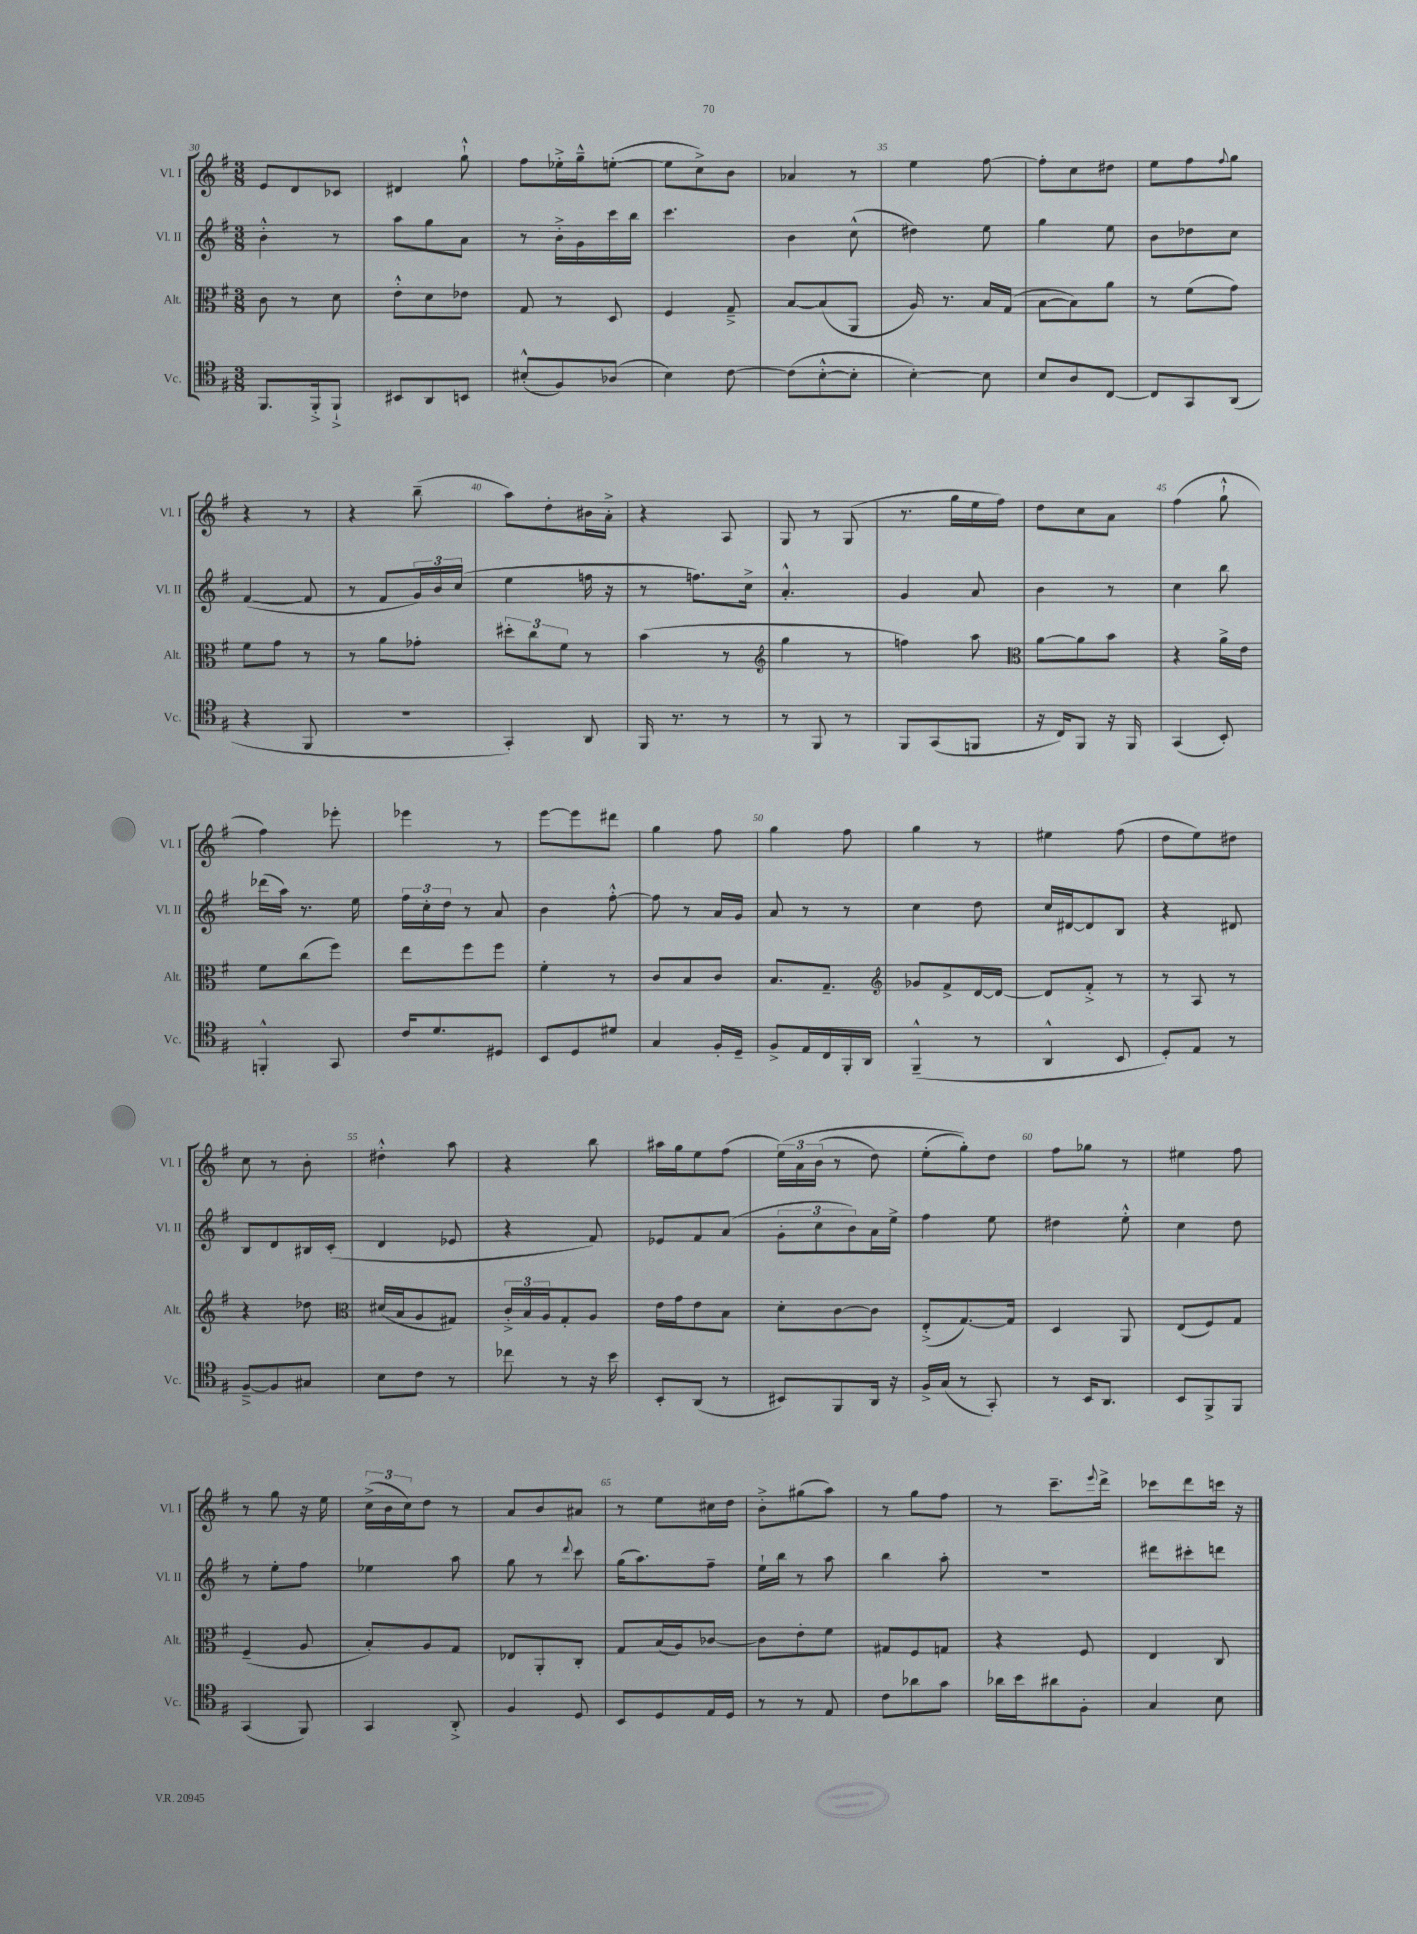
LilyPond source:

<<
\new StaffGroup <<
\new Staff = "s0" \with { instrumentName = "Vl. I" shortInstrumentName = "Vl. I" } {
    \clef treble \key g \major \numericTimeSignature \time 3/8
    e'8 d'8 ces'8 |
    dis'4 g''8-!-^ |
    fis''8 ees''16-.-> g''16---^ e''8~-.( |
    e''8 c''8->) b'8 |
    aes'4 r8 |
    e''4 fis''8~ |
    fis''8-. c''8 dis''8 |
    e''8 fis''8 \appoggiatura { fis''8 } g''8 |
    r4 r8 |
    r4 b''8--( |
    a''8) d''8-. bis'16 a'16-.-> |
    r4 a8 |
    g8 r8 g8( |
    r8. g''16 e''16 fis''16) |
    d''8 c''8 a'8 |
    fis''4( g''8-!-^ |
    fis''4) ees'''8-. |
    ees'''4 r8 |
    e'''8~ e'''8 dis'''8 |
    g''4 fis''8 |
    g''4 fis''8 |
    g''4 r8 |
    eis''4 fis''8( |
    d''8 e''8) dis''8 |
    c''8 r8 b'8-. |
    dis''4-.-^ a''8 |
    r4 b''8 |
    ais''16 g''16 e''8 fis''8( |
    \tuplet 3/2 { e''16)\( a'16 b'16( } r8 d''8) |
    e''8-.( g''8-.)\) d''8 |
    fis''8 ges''8 r8 |
    eis''4 fis''8 |
    r8 g''8 r16 e''16 |
    \tuplet 3/2 { c''16->( b'16 c''16) } d''8 r8 |
    a'8 b'8 ais'8 |
    r8 e''8 cis''16 d''16 |
    b'8-.-> gis''8( a''8) |
    r8 g''8 fis''8 |
    r8 c'''8.-- \appoggiatura { e'''8 } d'''16-> |
    ces'''8 d'''8 c'''16 r16 \bar "|." |
}
\new Staff = "s1" \with { instrumentName = "Vl. II" shortInstrumentName = "Vl. II" } {
    \clef treble \key g \major \numericTimeSignature \time 3/8
    b'4-.-^ r8 |
    a''8 g''8 a'8 |
    r8 b'16-.-> g'16 c'''16 b''16 |
    c'''4. |
    b'4 c''8-^( |
    dis''4) e''8 |
    g''4 e''8 |
    b'8 des''8 c''8 |
    fis'4~( fis'8 |
    r8 fis'8 \tuplet 3/2 { g'16) b'16 c''16( } |
    e''4 f''16 r16 |
    r8 f''8.) c''16-> |
    a'4.-.-^ |
    g'4 a'8 |
    b'4 r8 |
    c''4 b''8 |
    des'''16( a''16) r8. e''16 |
    \tuplet 3/2 { fis''16 c''16-. d''16 } r8 a'8 |
    b'4 fis''8~-.-^ |
    fis''8 r8 a'16 g'16 |
    a'8 r8 r8 |
    c''4 d''8 |
    c''16 dis'16~ dis'8 b8 |
    r4 dis'8 |
    b8 d'8 bis16 c'16-.( |
    d'4 ees'8 |
    r4 fis'8) |
    ees'8 fis'8 a'8( |
    \tuplet 3/2 { g'8-. c''8 b'8) } a'16 e''16-> |
    fis''4 e''8 |
    dis''4 e''8-.-^ |
    c''4 d''8 |
    r8 e''8-. fis''8 |
    ees''4 a''8 |
    g''8 r8 \appoggiatura { d'''8 } c'''8 |
    g''16( a''8.) fis''8-- |
    e''16-! b''16 r8 a''8 |
    b''4 a''8-. |
    R4. |
    dis'''8 cis'''8-. d'''8 \bar "|." |
}
\new Staff = "s2" \with { instrumentName = "Alt." shortInstrumentName = "Alt." } {
    \clef alto \key g \major \numericTimeSignature \time 3/8
    c'8 r8 d'8 |
    e'8-.-^ d'8 ees'8 |
    g8 r8 d8 |
    fis4 g8---> |
    b8~ b8( a,8 |
    a16) r8. b16 g16( |
    b8~ b8) a'8 |
    r8 fis'8( g'8) |
    fis'8 g'8 r8 |
    r8 a'8 ges'8-. |
    \tuplet 3/2 { dis''8-. c''8 fis'8 } r8 |
    b'4( r8 |
    \clef treble g''4 r8 |
    f''4) a''8 |
    \clef alto a'8~ a'8 b'8 |
    r4 a'16-> e'16 |
    fis'8 c''8( fis''8) |
    e''8 fis''8 fis''8 |
    fis'4-. r8 |
    c'8 b8 c'8 |
    b8. g8.-- |
    \clef treble ges'8 fis'8-> d'16~ d'16~ |
    d'8 fis'8-.-> r8 |
    r8 a8 r8 |
    r4 des''8 |
    \clef alto dis'16( b16 a8 gis8) |
    \tuplet 3/2 { c'16-.-> b16 a16 } g8-. a8 |
    e'16 g'16 e'8 b8 |
    d'8-. c'8~ c'8 |
    e8-.->( g8.~) g16 |
    d4 a,8 |
    e8( fis8) g8 |
    fis4--( a8 |
    b8-.) a8 g8 |
    ees8 a,8-. c8-. |
    g8 b16( a16) ces'8~ |
    ces'8 e'8-. fis'8 |
    gis8 fis8 g8 |
    r4 fis8 |
    e4 c8 \bar "|." |
}
\new Staff = "s3" \with { instrumentName = "Vc." shortInstrumentName = "Vc." } {
    \clef tenor \key g \major \numericTimeSignature \time 3/8
    fis,8. fis,16-.-> fis,8-!-> |
    bis,8 a,8 b,8 |
    bis8-.-^( fis8) aes8( |
    b4) c'8~ |
    c'8( b8~-.-^ b8-. |
    b4~-.) b8 |
    b8 a8 c8~ |
    c8 g,8 a,8( |
    r4 fis,8 |
    R4. |
    g,4-.) a,8 |
    fis,16 r8. r8 |
    r8 fis,8 r8 |
    fis,8 g,8( f,8 |
    r16 c16) fis,8 r16 fis,16 |
    g,4( b,8-.) |
    f,4-.-^ g,8 |
    c'16 d'8. dis8 |
    b,8 d8 dis'8 |
    g4 fis16-. d16-- |
    fis8-> e16 c16 fis,16-. a,16 |
    fis,4---^( r8 |
    a,4-^ b,8 |
    d8-.) e8 r8 |
    fis8~---> fis8 gis8 |
    b8 c'8 r8 |
    ces''8 r8 r16 b'16 |
    b,8-. a,8( r8 |
    bis,8) fis,8 a,16 r16 |
    fis16-> g16( r8 g,8-.) |
    r8 b,16 a,8. |
    b,8 fis,8-> fis,8 |
    g,4( fis,8) |
    g,4 a,8-.-> |
    fis4 d8 |
    b,8 d8 e16 d16 |
    r8 r8 e8 |
    c'8 aes'8 g'8 |
    aes'16 b'16 ais'8 fis8-. |
    g4 b8 \bar "|." |
}
>>
>>
\layout { \context { \Score currentBarNumber = #30 \override BarNumber.break-visibility = ##(#f #t #t) barNumberVisibility = #(every-nth-bar-number-visible 5) } }
